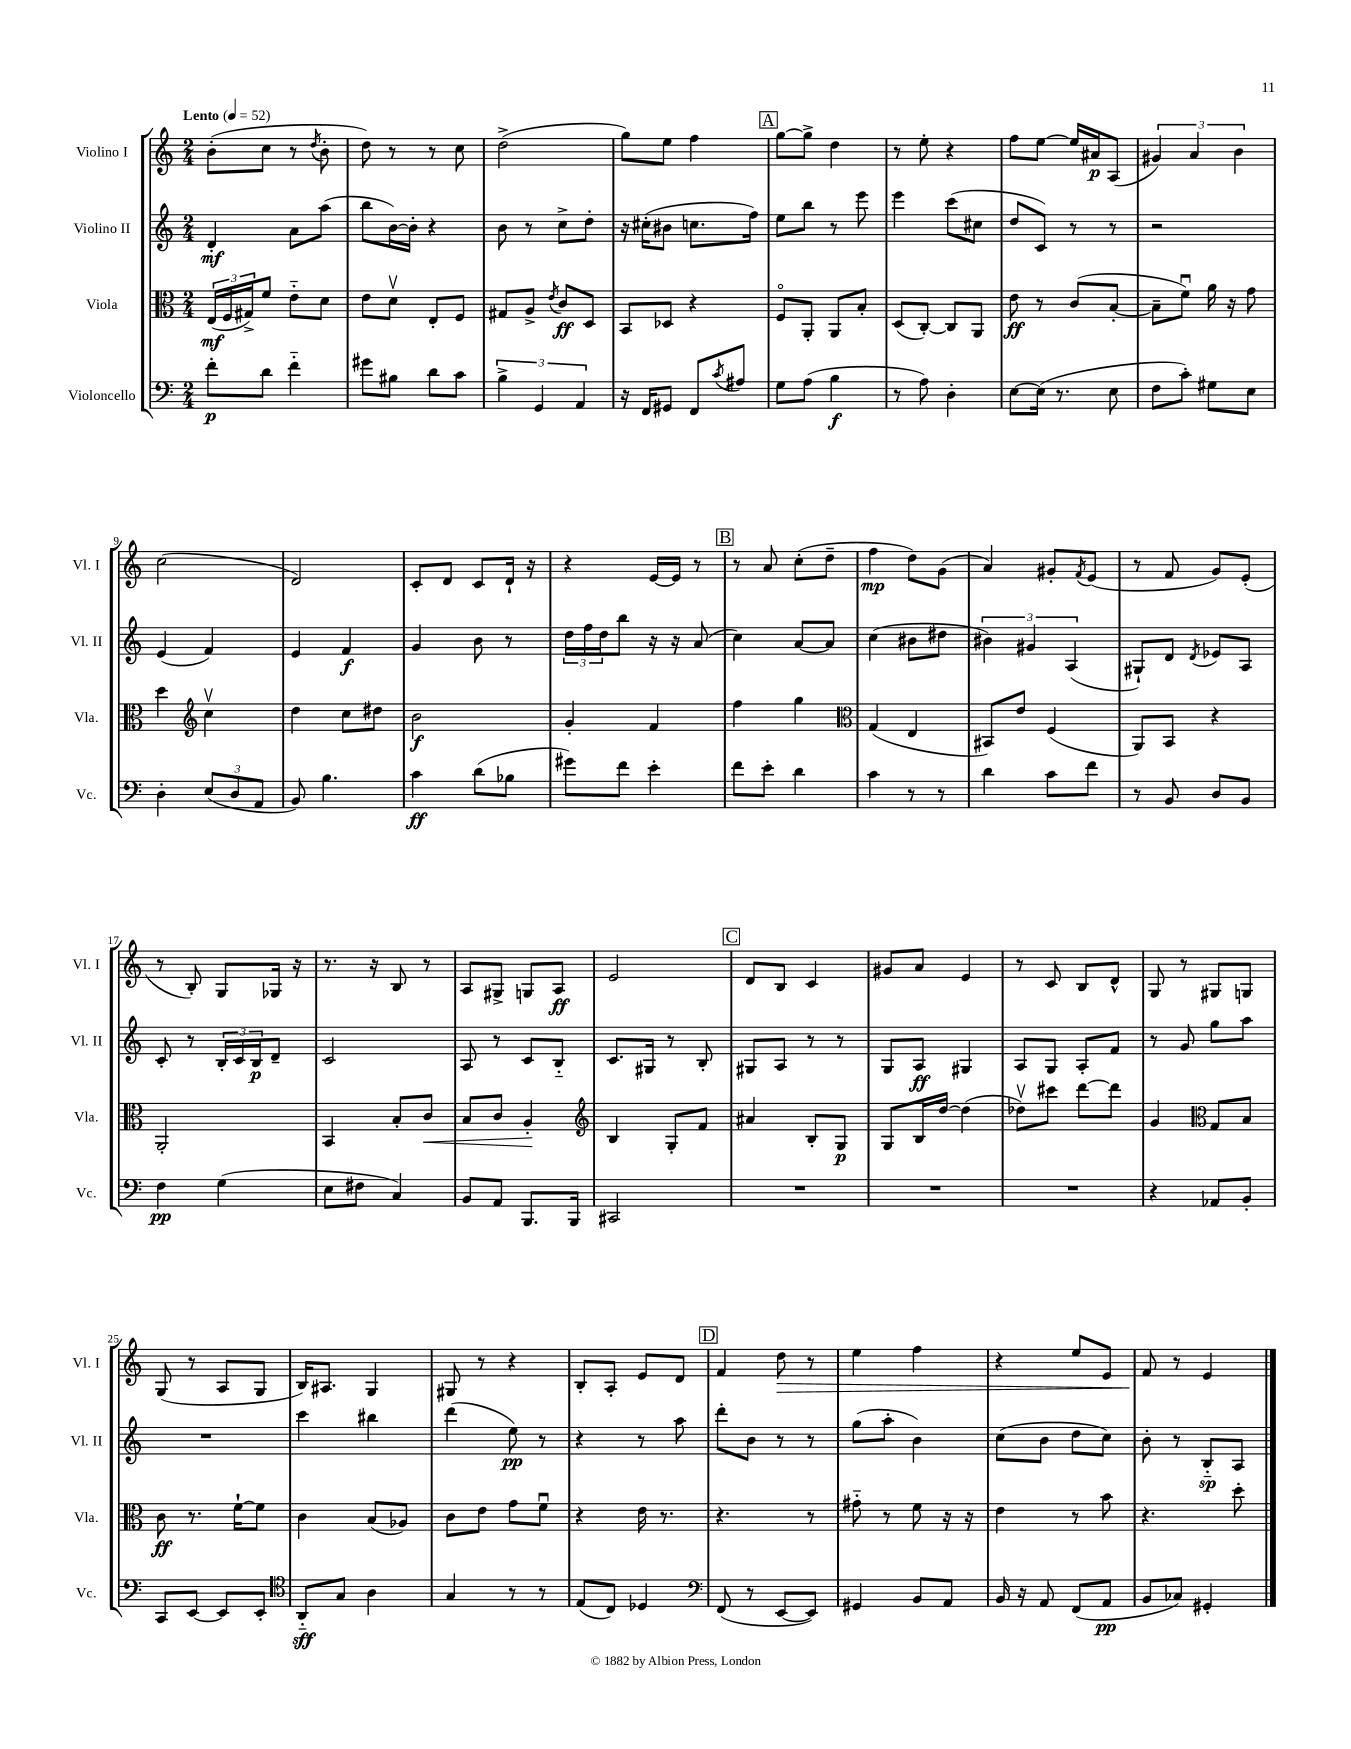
<<
\new StaffGroup <<
\new Staff = "s0" \with { instrumentName = "Violino I" shortInstrumentName = "Vl. I" } {
    \clef treble \key c \major \numericTimeSignature \time 2/4 \tempo "Lento" 4 = 52
    b'8-.( c''8 r8 \acciaccatura { d''8 } b'8-. |
    d''8) r8 r8 c''8 |
    d''2->( |
    g''8) e''8 f''4 |
    \mark \markup { \box "A" } g''8~ g''8-> d''4 |
    r8 e''8-. r4 |
    f''8 e''8~ e''16 ais'16\p a8( |
    \tuplet 3/2 { gis'4) a'4 b'4 } |
    c''2( |
    d'2) |
    c'8-. d'8 c'8 d'16-! r16 |
    r4 e'16~ e'16 r8 |
    \mark \markup { \box "B" } r8 a'8 c''8-.( d''8-- |
    f''4\mp d''8) g'8( |
    a'4) gis'8-. \acciaccatura { f'8 } e'8( |
    r8 f'8 g'8) e'8-.( |
    r8 b8-.) g8 ges16 r16 |
    r8. r16 b8 r8 |
    a8 gis8-> g8 a8\ff |
    e'2 |
    \mark \markup { \box "C" } d'8 b8 c'4 |
    gis'8 a'8 e'4 |
    r8 c'8 b8 d'8-^ |
    g8 r8 gis8 g8 |
    g8( r8 a8 g8 |
    b16) ais8. g4 |
    gis8 r8 r4 |
    b8-. a8-. e'8 d'8 |
    \mark \markup { \box "D" } f'4 d''8\> r8 |
    e''4 f''4 |
    r4 e''8 e'8 |
    f'8\! r8 e'4 \bar "|." |
}
\new Staff = "s1" \with { instrumentName = "Violino II" shortInstrumentName = "Vl. II" } {
    \clef treble \key c \major \numericTimeSignature \time 2/4
    d'4-.\mf a'8 a''8( |
    b''8 b'16~) b'16-. r4 |
    b'8 r8 c''8-> d''8-. |
    r16 cis''16-.( bis'8 c''8. f''16) |
    \mark \markup { \box "A" } e''8 b''8 r8 e'''8 |
    e'''4 c'''8( cis''8 |
    d''8 c'8) r8 r8 |
    r2 |
    e'4( f'4) |
    e'4 f'4\f |
    g'4 b'8 r8 |
    \tuplet 3/2 { d''16 f''16 d''16 } b''8 r16 r16 a'8( |
    \mark \markup { \box "B" } c''4) a'8~ a'8 |
    c''4( bis'8 dis''8 |
    \tuplet 3/2 { bis'4) gis'4 a4( } |
    gis8-!) d'8 \acciaccatura { d'8 } ees'8 a8 |
    c'8-. r8 \tuplet 3/2 { b16-. c'16 b16\p } d'8-- |
    c'2 |
    a8 r8 c'8 b8-_ |
    c'8. gis16 r8 b8-. |
    \mark \markup { \box "C" } gis8 a8 r8 r8 |
    g8 a8\ff gis4 |
    a8 g8 a8-. f'8 |
    r8 g'8 g''8 a''8 |
    R2 |
    c'''4 bis''4 |
    d'''4( e''8\pp) r8 |
    r4 r8 a''8 |
    \mark \markup { \box "D" } d'''8-. b'8 r8 r8 |
    g''8( a''8-. b'4) |
    c''8( b'8 d''8 c''8) |
    b'8-. r8 b8-_\sp a8 \bar "|." |
}
\new Staff = "s2" \with { instrumentName = "Viola" shortInstrumentName = "Vla." } {
    \clef alto \key c \major \numericTimeSignature \time 2/4
    \tuplet 3/2 { e16\mf( f16 gis16->) } f'8 e'8-_ d'8 |
    e'8 d'8\upbow e8-. f8 |
    gis8 a8-> \acciaccatura { e'8 } c'8\ff d8 |
    b,8 des8 r4 |
    \mark \markup { \box "A" } f8\flageolet a,8-. a,8 b8-. |
    d8( c8~-.) c8 a,8 |
    e'8\ff r8 c'8( b8~-. |
    b8-- f'8\downbow) a'16 r16 g'8 |
    d''4 \clef treble c''4\upbow |
    d''4 c''8 dis''8 |
    b'2\f |
    g'4-. f'4 |
    \mark \markup { \box "B" } f''4 g''4 |
    \clef alto g4( e4 |
    bis,8) e'8 f4( |
    a,8) b,8 r4 |
    a,2-. |
    b,4 b8-. c'8\< |
    b8 c'8 a4-.\! |
    \clef treble b4 g8-. f'8 |
    \mark \markup { \box "C" } ais'4 b8-. g8\p |
    g8 b16 d''16~ d''4( |
    des''8\upbow) cis'''8 d'''8~ d'''8 |
    g'4 \clef alto g8 b8 |
    c'8\ff r8. f'16~-! f'8 |
    c'4 b8( aes8) |
    c'8 e'8 g'8 f'8\downbow |
    r4 e'16 r8. |
    \mark \markup { \box "D" } r4. r8 |
    gis'8-_ r8 f'8 r16 r16 |
    e'4 r8 b'8 |
    r4. d''8-. \bar "|." |
}
\new Staff = "s3" \with { instrumentName = "Violoncello" shortInstrumentName = "Vc." } {
    \clef bass \key c \major \numericTimeSignature \time 2/4
    f'8-.\p d'8 f'4-_ |
    gis'8 bis8 d'8 c'8 |
    \tuplet 3/2 { b4-> g,4 a,4 } |
    r16 f,16 gis,8 f,8 \acciaccatura { c'8 } ais8 |
    \mark \markup { \box "A" } g8 a8( b4\f |
    r8 a8) d4-. |
    e8~ e16( r8. e8 |
    f8 c'8-.) gis8 e8 |
    d4-. \tuplet 3/2 { e8( d8 a,8 } |
    b,8) b4. |
    c'4\ff d'8( bes8 |
    gis'8) f'8 e'4-. |
    \mark \markup { \box "B" } f'8 e'8-. d'4 |
    c'4 r8 r8 |
    d'4 c'8 f'8 |
    r8 b,8 d8 b,8 |
    f4\pp g4( |
    e8 fis8 c4) |
    b,8 a,8 b,,8. b,,16 |
    cis,2 |
    \mark \markup { \box "C" } R2 |
    R2 |
    R2 |
    r4 aes,8 b,8-. |
    c,8 e,8~ e,8 e,8-. |
    \clef tenor a,8-_\sff g8 a4 |
    g4 r8 r8 |
    e8( c8) des4 |
    \mark \markup { \box "D" } \clef bass f,8( r8 e,8~ e,8) |
    gis,4 b,8 a,8 |
    b,16 r16 a,8 f,8( a,8\pp |
    b,8 ces8) gis,4-. \bar "|." |
}
>>
>>
